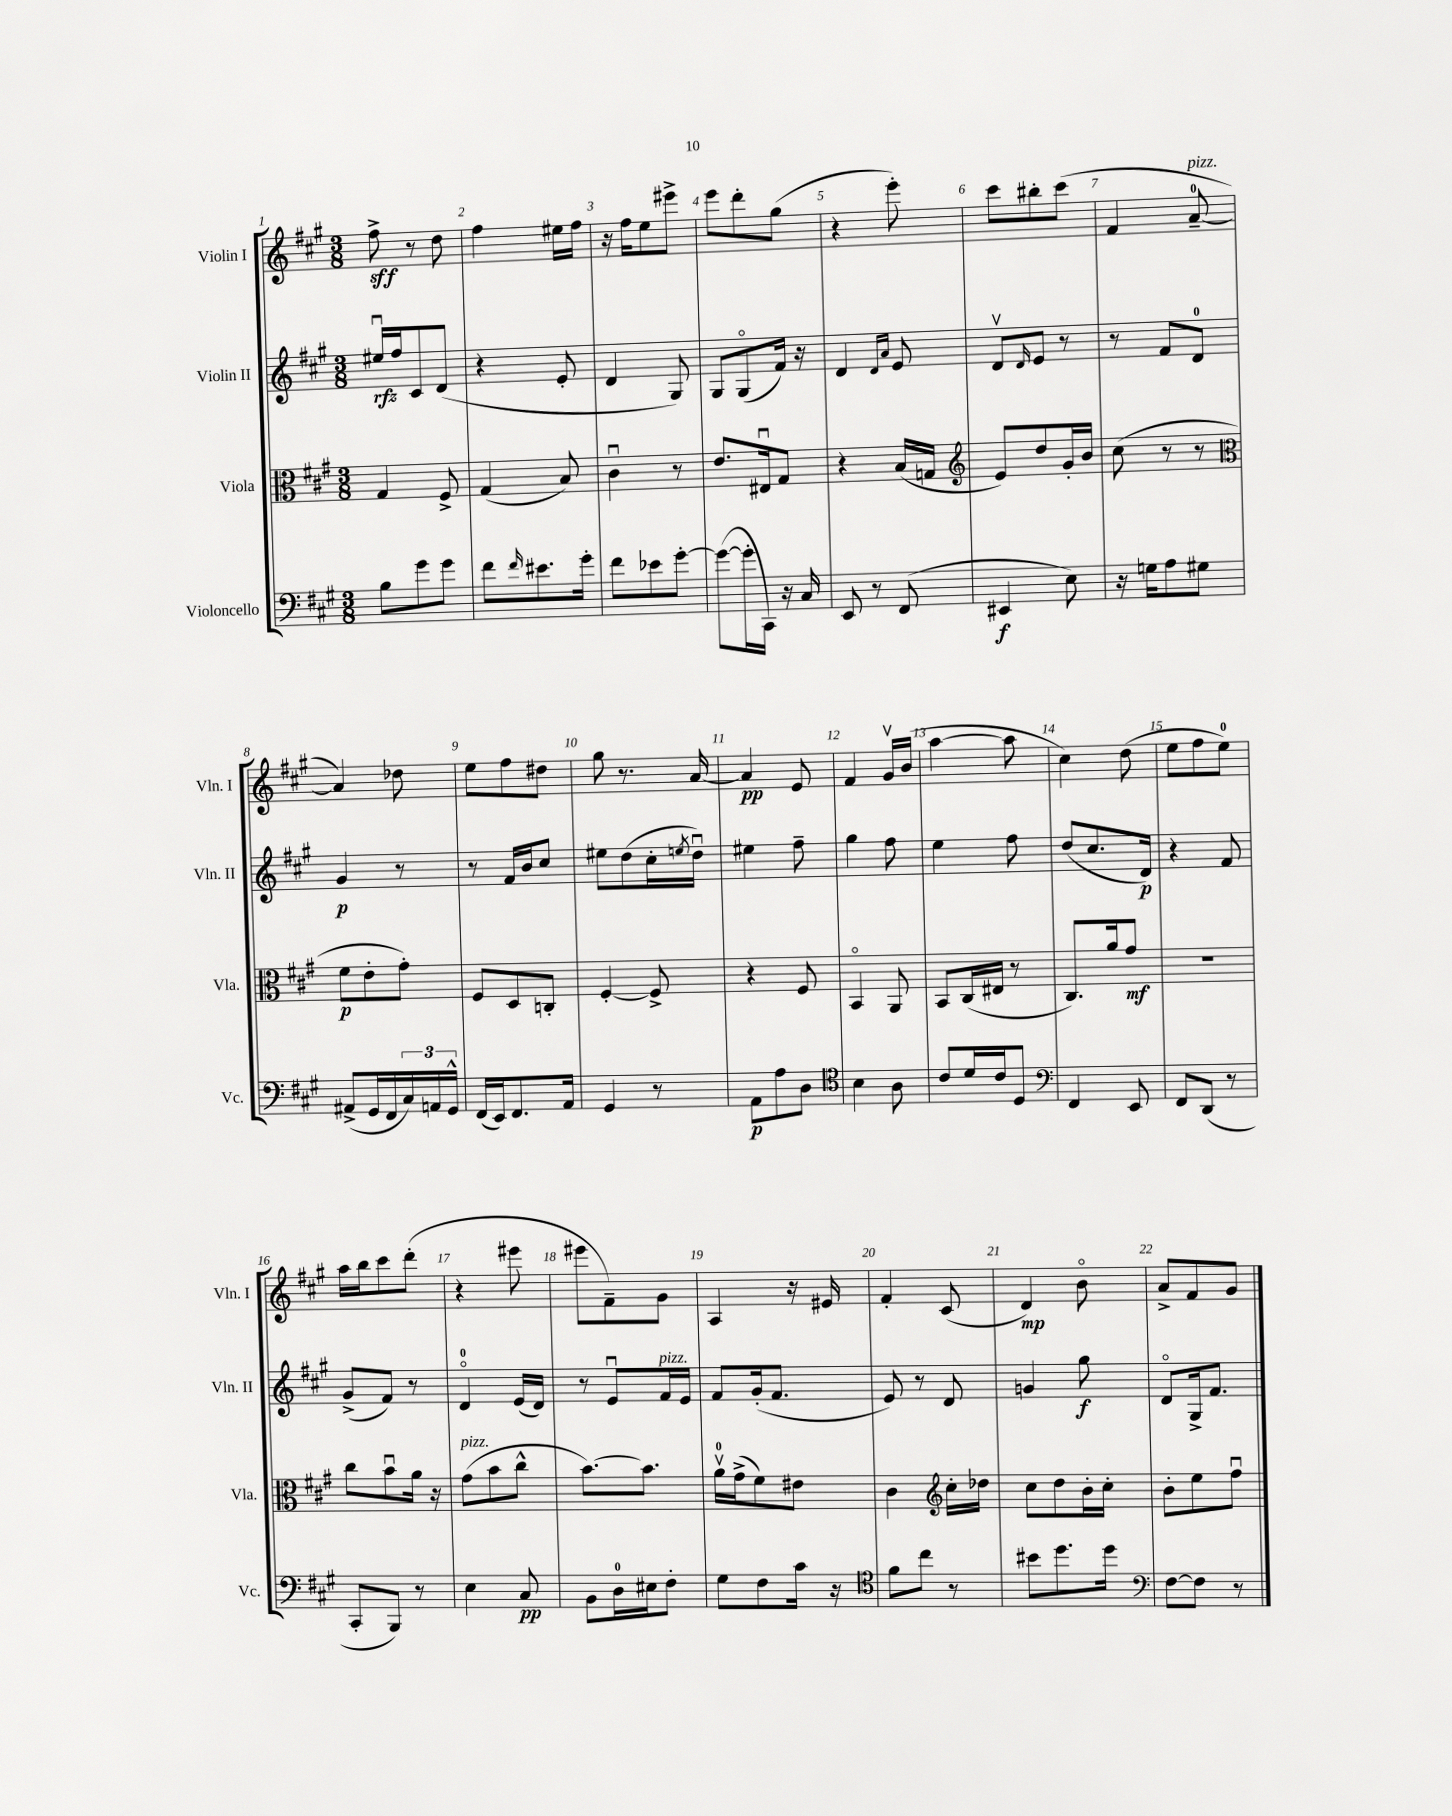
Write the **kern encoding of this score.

**kern	**dynam	**kern	**dynam	**kern	**dynam	**kern	**dynam
*part4	*part4	*part3	*part3	*part2	*part2	*part1	*part1
*staff4	*staff4	*staff3	*staff3	*staff2	*staff2	*staff1	*staff1
*I"Violoncello	*	*I"Viola	*	*I"Violin II	*	*I"Violin I	*
*I'Vc.	*	*I'Vla.	*	*I'Vln. II	*	*I'Vln. I	*
*clefF4	*	*clefC3	*	*clefG2	*	*clefG2	*
*k[f#c#g#]	*	*k[f#c#g#]	*	*k[f#c#g#]	*	*k[f#c#g#]	*
*M3/8	*	*M3/8	*	*M3/8	*	*M3/8	*
=1	=1	=1	=1	=1	=1	=1	=1
8B\L	.	4G#/	.	16ee#Xu/LL	rfz	8ff#^\	sff
.	.	.	.	16ff#/J	.	.	.
8g#\	.	.	.	8c#/	.	8r	.
8g#\J	.	8F#^/	.	(8d/J	.	8dd\	.
=2	=2	=2	=2	=2	=2	=2	=2
8f#\L	.	(4G#/	.	4r	.	4ff#\	.
16qqf#/	.	.	.	.	.	.	.
8.e#X\	.	.	.	.	.	.	.
.	.	8B/)	.	8e'/	.	16ee#X\LL	.
16g#'\Jk	.	.	.	.	.	16ff#\JJ	.
=3	=3	=3	=3	=3	=3	=3	=3
8f#\L	.	4c#u\	.	4d/	.	16r	.
.	.	.	.	.	.	16ff#\KL	.
8e-X\	.	.	.	.	.	8ee\	.
[8g#'\J	.	8r	.	8G#/)	.	8eee#X^\J	.
=4	=4	=4	=4	=4	=4	=4	=4
(8g#\L_	.	8.e/L	.	8G#/L	.	8eee\L	.
16g#'\L]	.	.	.	(8G#/	.	8ddd'\	.
16CC#\JJ)	.	16E#Xu/k	.	.	.	.	.
16r	.	8G#/J	.	16f#/Jk)	.	(8gg#\J	.
16C#/	.	.	.	16r	.	.	.
=5	=5	=5	=5	=5	=5	=5	=5
8EE/	.	4r	.	4d/	.	4r	.
8r	.	.	.	.	.	.	.
.	.	.	.	16qqd/LL	.	.	.
.	.	.	.	16qqa/JJ	.	.	.
(8FF#/	.	(16B/LL	.	8e/	.	8eee'\)	.
.	.	16Gn/JJ	.	.	.	.	.
=6	=6	=6	=6	=6	=6	=6	=6
*	*	*clefG2	*	*	*	*	*
4EE#X/	f	8e/L)	.	8dv/L	.	8ccc#\L	.
.	.	.	.	16qqd/	.	.	.
.	.	8dd/	.	8e/J	.	8bb#X'\	.
8E\)	.	16g#'/L	.	8r	.	(8ccc#\J	.
.	.	16b/JJ	.	.	.	.	.
=7	=7	=7	=7	=7	=7	=7	=7
16r	.	(8cc#\	.	8r	.	4f#/	.
16Gn\KL	.	.	.	.	.	.	.
8A\	.	8r	.	8f#/L	.	.	.
!	!	!	!	!	!	!LO:TX:a:i:t=pizz.	!
8G#X\J	.	8r	.	8d/J	.	[8a~/	.
!!LO:LB:g=z
=8	=8	=8	=8	=8	=8	=8	=8
*	*	*clefC3	*	*	*	*	*
(8AA#X^/L	.	8f#\L	p	4g#/	p	4a/])	.
16GG#/L	.	8e'\	.	.	.	.	.
16FF#/	.	.	.	.	.	.	.
24C#/)	.	8g#'\J)	.	8r	.	8dd-X\	.
24AAn/	.	.	.	.	.	.	.
24GG#^^/JJ	.	.	.	.	.	.	.
=9	=9	=9	=9	=9	=9	=9	=9
(16FF#/LL	.	8F#/L	.	8r	.	8ee\L	.
16EE/J)	.	.	.	.	.	.	.
8.FF#/	.	8D/	.	16f#/LL	.	8ff#\	.
.	.	.	.	16b/J	.	.	.
.	.	8Cn'/J	.	8cc#/J	.	8dd#X\J	.
16AA/Jk	.	.	.	.	.	.	.
=10	=10	=10	=10	=10	=10	=10	=10
4GG#/	.	[4F#'/	.	8ee#X\L	.	8gg#\	.
.	.	.	.	(8dd\	.	8.r	.
8r	.	8F#^/]	.	16cc#'\L	.	.	.
.	.	.	.	8qeen/	.	.	.
.	.	.	.	16ddu\JJ)	.	[16a/	.
=11	=11	=11	=11	=11	=11	=11	=11
8AA\L	p	4r	.	4ee#X\	.	4a/]	pp
8A\	.	.	.	.	.	.	.
8D\J	.	8F#/	.	8ff#~\	.	8e/	.
=12	=12	=12	=12	=12	=12	=12	=12
*clefC4	*	*	*	*	*	*	*
4B\	.	4BB/	.	4gg#\	.	4f#/	.
8A\	.	8AA/	.	8ff#\	.	16g#v/LL	.
.	.	.	.	.	.	(16b/JJ	.
=13	=13	=13	=13	=13	=13	=13	=13
8c#/L	.	8BB/L	.	4ee\	.	[4aa\	.
16d/L	.	(16C#/L	.	.	.	.	.
16c#/J	.	16E#X/JJ	.	.	.	.	.
8D/J	.	8r	.	8ff#\	.	8aa\]	.
=14	=14	=14	=14	=14	=14	=14	=14
*clefF4	*	*	*	*	*	*	*
4FF#/	.	8.C#/L)	.	(8dd/L	.	4cc#\)	.
.	.	.	.	8.cc#/	.	.	.
.	.	16a/k	.	.	.	.	.
8EE/	.	8g#/J	mf	.	.	(8dd\	.
.	.	.	.	16d/Jk)	p	.	.
=15	=15	=15	=15	=15	=15	=15	=15
8FF#/L	.	4.r	.	4r	.	8ee\L	.
(8DD/J	.	.	.	.	.	8ff#\	.
8r	.	.	.	8f#/	.	8ee\J)	.
!!LO:LB:g=z
=16	=16	=16	=16	=16	=16	=16	=16
8CC#'/L	.	8cc#\L	.	(8g#^/L	.	16aa\LL	.
.	.	.	.	.	.	16bb\J	.
8BBB/J)	.	8bu\	.	8f#/J)	.	8ccc#\	.
8r	.	16a\Jk	.	8r	.	(8ddd'\J	.
.	.	16r	.	.	.	.	.
=17	=17	=17	=17	=17	=17	=17	=17
!	!	!LO:TX:a:i:t=pizz.	!	!	!	!	!
4E\	.	(8g#\L	.	4d/	.	4r	.
.	.	8b\	.	.	.	.	.
8C#/	pp	8cc#^^\J	.	(16e/LL	.	8eee#X\	.
.	.	.	.	16d/JJ)	.	.	.
=18	=18	=18	=18	=18	=18	=18	=18
8BB\L	.	[8.b\L)	.	8r	.	8eee#X\L	.
16D\L	.	.	.	8eu/L	.	8f#~\)	.
16E#X\J	.	8.b\J]	.	.	.	.	.
!	!	!	!	!LO:TX:a:i:t=pizz.	!	!	!
8F#'\J	.	.	.	16f#/L	.	8g#\J	.
.	.	.	.	16e/JJ	.	.	.
=19	=19	=19	=19	=19	=19	=19	=19
8G#\L	.	16av\LL	.	8f#/L	.	4A/	.
.	.	(16g#^\J	.	.	.	.	.
8F#\	.	8f#\)	.	(16g#'/k	.	.	.
.	.	.	.	8.f#/J	.	.	.
16c#\Jk	.	8e#X\J	.	.	.	16r	.
16r	.	.	.	.	.	16e#X/	.
=20	=20	=20	=20	=20	=20	=20	=20
*clefC4	*	*	*	*	*	*	*
8f#\L	.	4c#\	.	8e/)	.	4f#'/	.
8cc#\J	.	.	.	8r	.	.	.
*	*	*clefG2	*	*	*	*	*
8r	.	16cc#'\LL	.	8d/	.	(8c#/	.
.	.	16dd-X\JJ	.	.	.	.	.
=21	=21	=21	=21	=21	=21	=21	=21
8b#X\L	.	8cc#\L	.	4gn/	.	4d/)	mp
8.dd\	.	8dd\	.	.	.	.	.
.	.	16b'\L	.	8gg#\	f	8b\	.
16dd\Jk	.	16cc#'\JJ	.	.	.	.	.
=22	=22	=22	=22	=22	=22	=22	=22
*clefF4	*	*	*	*	*	*	*
[8F#\L	.	8b'\L	.	8d/L	.	8a^/L	.
8F#\J]	.	8ee\	.	16G#^/k	.	8f#/	.
.	.	.	.	8.f#/J	.	.	.
8r	.	8ff#u\J	.	.	.	8g#/J	.
==	==	==	==	==	==	==	==
*-	*-	*-	*-	*-	*-	*-	*-
